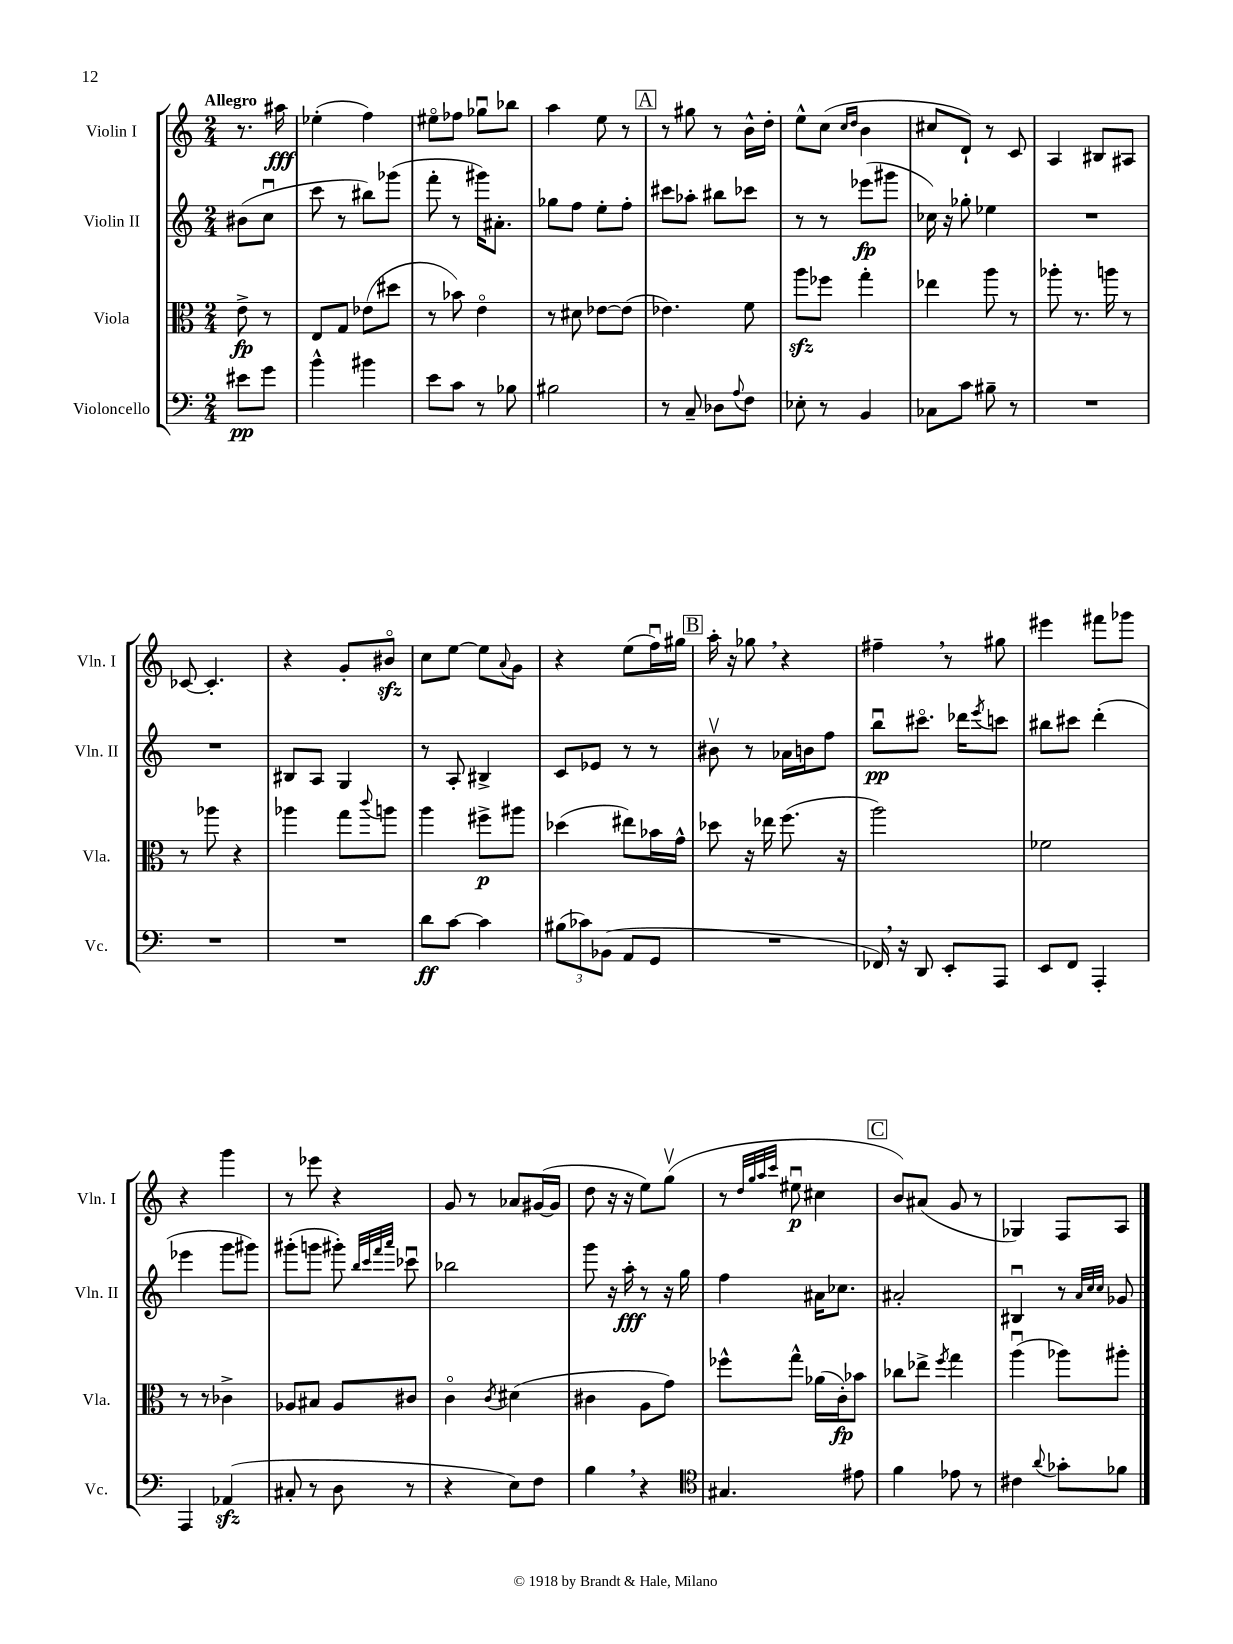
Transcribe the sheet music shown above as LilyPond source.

<<
\new StaffGroup <<
\new Staff = "s0" \with { instrumentName = "Violin I" shortInstrumentName = "Vln. I" } {
    \clef treble \key c \major \numericTimeSignature \time 2/4 \partial 4 \tempo "Allegro"
    r8. ais''16\fff |
    ees''4-.( f''4) |
    eis''8\flageolet fes''8 ges''8\downbow bes''8 |
    a''4 e''8 r8 |
    \mark \markup { \box "A" } r8 gis''8 r8 b'16-^ d''16-. |
    e''8-^ c''8( \grace { c''16 d''16 } b'4 |
    cis''8 d'8-!) r8 c'8 |
    a4 bis8 ais8 |
    ces'8~ ces'4.-. |
    r4 g'8-. bis'8\flageolet\sfz |
    c''8 e''8~ e''8 \appoggiatura { a'8 } g'8 |
    r4 e''8( f''16\downbow) gis''16 |
    \mark \markup { \box "B" } a''16-. r16 ges''8 \breathe r4 |
    fis''4-- \breathe r8 gis''8 |
    eis'''4 fis'''8 ges'''8 |
    r4 g'''4 |
    r8 ees'''8 r4 |
    g'8 r8 aes'8 gis'16~( gis'16 |
    d''8 r16 r16 e''8) g''8\upbow( |
    r8 \grace { d''32 g''32 a''32 c'''32 } eis''8\downbow\p cis''4 |
    \mark \markup { \box "C" } b'8) ais'8( g'8 r8 |
    ges4) f8 a8 \bar "|." |
}
\new Staff = "s1" \with { instrumentName = "Violin II" shortInstrumentName = "Vln. II" } {
    \clef treble \key c \major \numericTimeSignature \time 2/4 \partial 4
    bis'8( c''8\downbow |
    c'''8 r8 bis''8) ges'''8( |
    f'''8-. r8 gis'''16) ais'8.-. |
    ges''8 f''8 e''8-. f''8-. |
    \mark \markup { \box "A" } cis'''8 aes''8-. bis''8 ces'''8 |
    r8 r8 ees'''8\fp( gis'''8 |
    ces''16) r16 ges''8-. ees''4 |
    R2 |
    R2 |
    bis8 a8 g4 |
    r8 a8-. bis4-> |
    c'8 ees'8 r8 r8 |
    \mark \markup { \box "B" } bis'8\upbow r8 aes'16 b'16 f''8 |
    b''8\downbow\pp cis'''8.\flageolet des'''16 \acciaccatura { e'''8 } c'''8 |
    bis''8 cis'''8 d'''4-.( |
    ees'''4 g'''8 gis'''8) |
    gis'''8-.( g'''8 gis'''8-.) \grace { b''32 c'''32 f'''32 a'''32 } ces'''8\downbow |
    bes''2 |
    g'''8 r16 a''16-.\fff r8 r16 g''16 |
    f''4 ais'16 ces''8. |
    \mark \markup { \box "C" } ais'2-. |
    bis4\downbow r8 \grace { a'32 c''32 c''32 } ges'8 \bar "|." |
}
\new Staff = "s2" \with { instrumentName = "Viola" shortInstrumentName = "Vla." } {
    \clef alto \key c \major \numericTimeSignature \time 2/4 \partial 4
    e'8->\fp r8 |
    e8 g8 ees'8( dis''8 |
    r8 bes'8) e'4\flageolet |
    r8 dis'8 ees'8~ ees'8( |
    \mark \markup { \box "A" } ees'4.) f'8 |
    a''8\sfz fes''8 g''4-. |
    ees''4 a''8 r8 |
    aes''8-. r8. a''16 r8 |
    r8 aes''8 r4 |
    aes''4 g''8 \appoggiatura { c'''8 } a''8 |
    a''4 fis''8->\p ais''8 |
    des''4( eis''8) bes'16 g'16-^ |
    \mark \markup { \box "B" } des''8 r16 ees''16 f''8.( r16 |
    a''2) |
    fes'2 |
    r8 r8 ces'4-> |
    aes8 bis8 aes8 cis'8 |
    c'4\flageolet \acciaccatura { c'8 } dis'4( |
    cis'4 a8 g'8) |
    fes''8-^ g''8-^ aes'16( c'16-.\fp) bes'8 |
    \mark \markup { \box "C" } ces''8 ees''8-> \acciaccatura { f''8 } g''4 |
    a''4\downbow( aes''8) ais''8-. \bar "|." |
}
\new Staff = "s3" \with { instrumentName = "Violoncello" shortInstrumentName = "Vc." } {
    \clef bass \key c \major \numericTimeSignature \time 2/4 \partial 4
    eis'8\pp g'8 |
    b'4-^ bis'4 |
    e'8 c'8 r8 bes8 |
    bis2 |
    \mark \markup { \box "A" } r8 c8-- des8 \appoggiatura { a8 } f8 |
    ees8-. r8 b,4 |
    ces8 c'8 bis8-- r8 |
    R2 |
    R2 |
    R2 |
    d'8\ff c'8~ c'4 |
    \tuplet 3/2 { bis8( ces'8) bes,8( } a,8 g,8 |
    \mark \markup { \box "B" } R2 |
    fes,16) \breathe r16 d,8 e,8-. a,,8 |
    e,8 f,8 a,,4-. |
    a,,4 aes,4\sfz( |
    cis8-. r8 d8 r8 |
    r4 e8) f8 |
    b4 \breathe r4 |
    \clef tenor gis4. eis'8 |
    \mark \markup { \box "C" } f'4 ees'8 r8 |
    cis'4 \appoggiatura { a'8 } ges'8-. fes'8 \bar "|." |
}
>>
>>
\layout { \context { \Score \remove "Bar_number_engraver" } }
